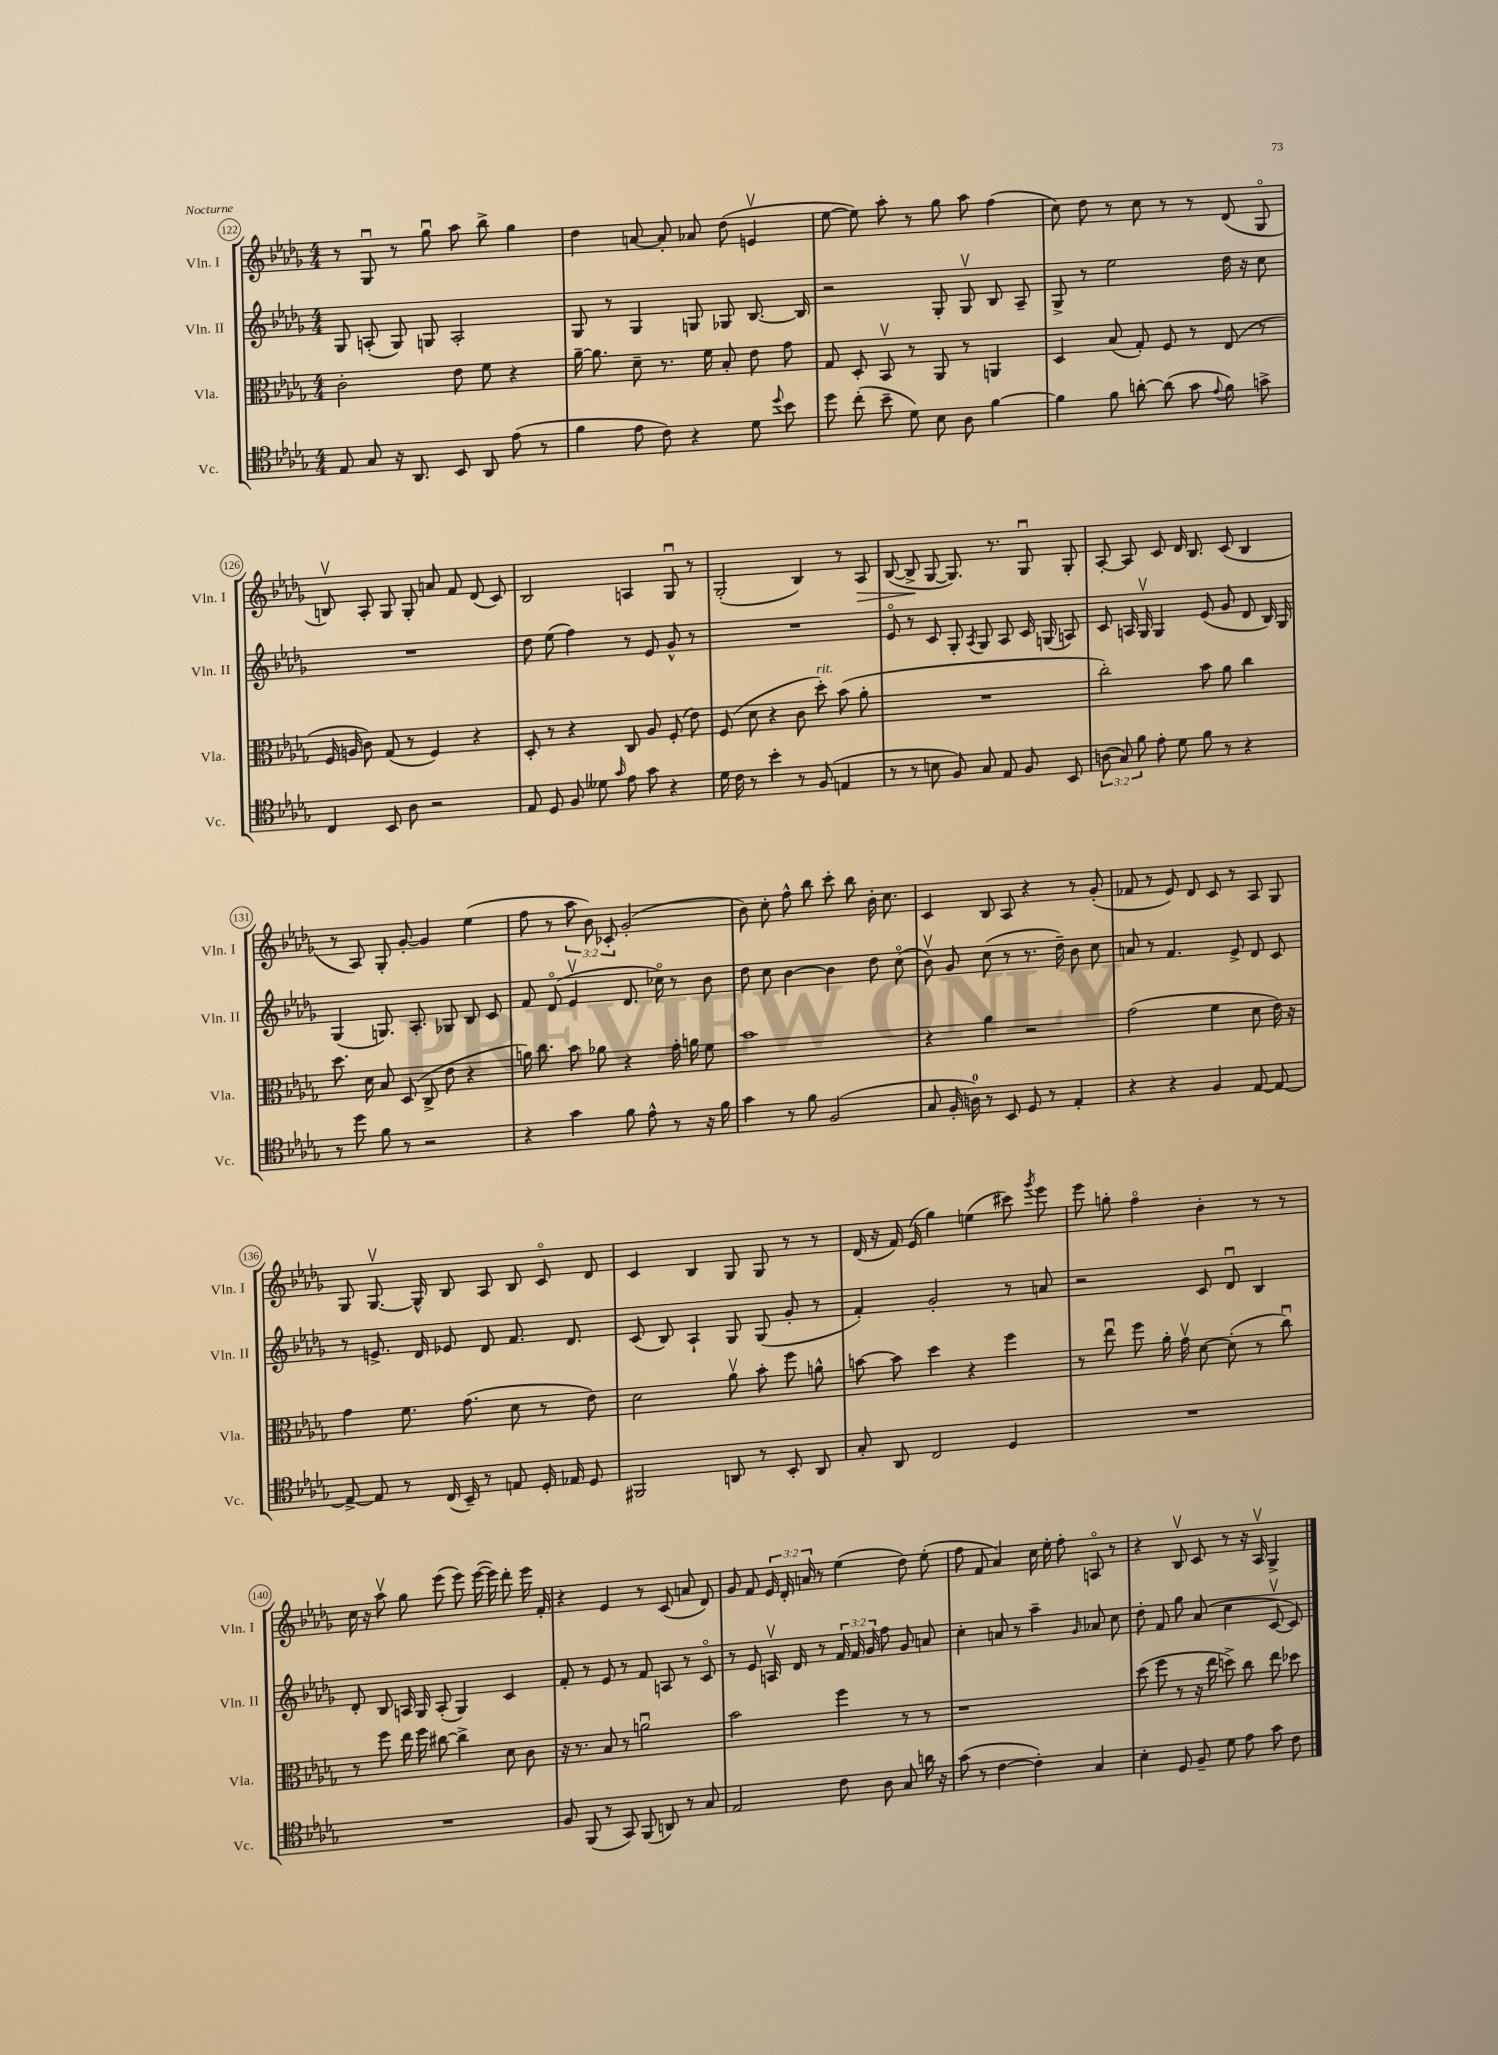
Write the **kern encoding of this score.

**kern	**kern	**kern	**kern	**dynam
*part4	*part3	*part2	*part1	*part1
*staff4	*staff3	*staff2	*staff1	*staff1
*I"Vc.	*I"Vla.	*I"Vln. II	*I"Vln. I	*
*I'Vc.	*I'Vla.	*I'Vln. II	*I'Vln. I	*
*clefC4	*clefC3	*clefG2	*clefG2	*
*k[b-e-a-d-g-]	*k[b-e-a-d-g-]	*k[b-e-a-d-g-]	*k[b-e-a-d-g-]	*
*M4/4	*M4/4	*M4/4	*M4/4	*
=122	=122	=122	=122	=122
8E-/	2c'\	8G-/	8r	.
8G-/	.	(8An'/	8G-u/	.
16r	.	8G-/)	8r	.
8.AA-/	.	.	.	.
.	.	8Gn/	8gg-u\	.
8BB-/	8e-\	2A'/	8aa-\	.
8AA-/	8f\	.	8bb-^\	.
(8e-\	4r	.	4gg-\	.
8r	.	.	.	.
=123	=123	=123	=123	=123
4f\	[16a-~\	8G-/	4dd-\	.
.	8.a-\]	.	.	.
.	.	8r	.	.
8e-\	8d-~\	4G-/	[8an/	.
8c\)	8.r	.	8a'/]	.
4r	.	8Gn/	8a-X/	.
.	16f\	.	.	.
.	8B-'/	8G-X/	(8dd-\	.
8d-\	8e-\	[8.B-/	4env/	.
8qqdd-/	.	.	.	.
8b-\	8g-\	.	.	.
.	.	16B-/]	.	.
=124	=124	=124	=124	=124
8dd-\	8G-/	2r	[8ee-\	.
(8cc'\	8D-'/	.	8ee-\])	.
8b-~\	8BB-v/	.	8aa-'\	.
8d-\)	8r	.	8r	.
8B-\	8AA-/	8G-'/	8gg-\	.
8A-\	8r	8G-v/	8aa-\	.
[4f\	4AAn/	8B-/	(4ff\	.
.	.	8A-~/	.	.
=125	=125	=125	=125	=125
4f\]	4D-/	8G-^/	8cc\)	.
.	.	8r	8dd-\	.
8f\	(8B-/	2ee-\	8r	.
[8an'\	8G-'/)	.	8cc\	.
(8a\]	8F/	.	8r	.
8g-\	8r	.	8r	.
8qqe-/	.	.	.	.
8f\)	(8E-/	16dd-\	(8d-/	.
.	.	16r	.	.
8gn^\	8r	8cc\	8G-/	.
!!LO:LB:g=z
=126	=126	=126	=126	=126
4C/	16F/	1r	8Bnv/)	.
.	16An/	.	.	.
.	8c\)	.	8A-'/	.
8BB-/	(8G-/	.	8G-/	.
8A-\	8r	.	8G-'/	.
2r	4F/)	.	8an/	.
.	.	.	8f/	.
.	4r	.	(8d-/	.
.	.	.	8c/)	.
=127	=127	=127	=127	=127
8E-/	8D-'/	8dd-\	2B-/	.
8D-/	8r	(8ee-\	.	.
8F/	4r	4ff\)	.	.
8d--X\	.	.	.	.
16qqg-/	.	.	.	.
8e-\	8C/	8r	4An/	.
8g-\	8A-/	8e-/	.	.
4r	(8F'/	8g-^^/	8G-u/	.
.	8e-\)	8r	8r	.
=128	=128	=128	=128	=128
16d-\	(8F/	1r	(2G-'/	.
16c\	.	.	.	.
8r	8d-\	.	.	.
4b-'\	4r	.	.	.
8r	8c\	.	4B-/)	.
!	!LO:TX:a:i:t=rit.	!	!	!
(8F/	8dd-'\)	.	.	.
4En/	(8b-\	.	8r	.
!	!	!	!	!LO:HP:b
.	8a-'\	.	8A-/	>
=129	=129	=129	=129	=129
8r	1r	8e-/	([8B-/	.
8r	.	8r	8B-^/]	.
8Bn\	.	8c/	[8G-/	]
8F/)	.	8G-'/	8.G-/])	.
.	.	8qA-/	.	.
8G-/	.	8G-/	.	.
.	.	.	8.r	.
8E-/	.	8A-/	.	.
8F/	.	16c/	8G-u/	.
.	.	(16Gn/	.	.
8BB-/	.	8An/)	8G-'/	.
=130	=130	=130	=130	=130
(12An\	2cc'\)	8c/	[8A-'/	.
12G-/)	.	.	.	.
.	.	16An/	8A-/]	.
12f\	.	.	.	.
.	.	16G-v/	.	.
8e-'\	.	4G-/	8c/	.
8d-\	.	.	16d-/	.
.	.	.	8.B-/	.
8f\	8b-\	(8e-/	.	.
8r	8a-\	8g-/	(8c/	.
4r	4cc\	8d-/	4B-/	.
.	.	16B-/)	.	.
.	.	16G-/	.	.
!!LO:LB:g=z
=131	=131	=131	=131	=131
8r	8.dd-\	(4G-/	8r	.
8dd-\	.	.	8A-/)	.
.	16d-\	.	.	.
8f\	8B-/	8.Gn/)	8G-'/	.
8r	(8D-/	.	[8g-'/	.
.	.	8.A-'/	.	.
2r	8C^/	.	4g-/]	.
.	8e-\	8G-X/	.	.
.	4r	8B-/	(4ee-\	.
.	.	8c/	.	.
=132	=132	=132	=132	=132
4r	16an\)	8f/	8ff\	.
.	8.cc\	.	.	.
.	.	(8d-/	8r	.
4g-\	8b-\	4e-v/	12aa-\	.
.	.	.	12b-\)	.
.	8a-X\	.	.	.
.	.	.	12c-X'/	.
8f\	4r	8.d-/	(2g-'/	.
8e-^^\	.	.	.	.
.	.	16cc-X\)	.	.
8r	16g-'\	8r	.	.
.	16an\	.	.	.
16r	8f\	8b-\	.	.
16f\	.	.	.	.
=133	=133	=133	=133	=133
4g-\	1b-	8dd-\	8b-\)	.
.	.	8cc\	8cc'\	.
8r	.	[4b-\	8ff^^\	.
8f\	.	.	8bb-\	.
(2F/	.	4b-\]	8ccc'\	.
.	.	.	8bb-\	.
.	.	8dd-\	16b-'\	.
.	.	.	8.cc\	.
.	.	(8cc\	.	.
=134	=134	=134	=134	=134
8G-/	4r	8b-v\)	4c/	.
16F'/	.	8g-/	.	.
16An\)	.	.	.	.
8r	4a-\	(8cc\	8B-/	.
8BB-/	.	8r	8A-/	.
8D-/	2r	8.r	4r	.
8r	.	.	.	.
.	.	16dd-~\)	.	.
4E-'/	.	8b-\	8r	.
.	.	8cc\	(8g-'/	.
=135	=135	=135	=135	=135
4r	(2g-\	8an/	8f-X/	.
.	.	8r	8r	.
4r	.	4.f/	8e-/)	.
.	.	.	8d-/	.
4F/	4f\	.	8c/	.
.	.	8e-^/	8r	.
[8E-/	8d-\	8d-/	8A-/	.
8E-/_	16e-\)	8c/	8G-/	.
.	16r	.	.	.
!!LO:LB:g=z
=136	=136	=136	=136	=136
8E-^/_	4g-\	8r	8G-/	.
8E-/]	.	8.en^/	[8.G-v/	.
8r	8.f\	.	.	.
.	.	16d-/	16G-^^/]	.
(16C/	.	8e-X/	8B-/	.
16BB-~/)	(8.g-\	.	.	.
8r	.	8d-/	8A-/	.
8En/	8d-\	8.f/	8B-/	.
16D-'/	8r	.	8c/	.
16E-X/	.	8.d-/	.	.
8D-/	8e-\)	.	8d-/	.
=137	=137	=137	=137	=137
2FF#X/	2d-\	(8c/	4c/	.
.	.	8B-/)	.	.
.	.	4A-`/	4B-/	.
8AAn/	8a-v\	8G-/	8G-/	.
8r	8b-'\	(8G-/	8G-/	.
8BB-'/	8ff\	8g-'/	8r	.
8AA/	8an^^\	8r	8r	.
=138	=138	=138	=138	=138
8G-'/	[8bn\	4f'/)	(16d-/	.
.	.	.	16r	.
8AA-/	8b\]	.	16f/)	.
.	.	.	(16e-/	.
2C/	4dd-\	2g-'/	4gg-\)	.
.	4r	.	(4een\	.
4D-/	4ff\	8r	8ccc#X\)	.
.	.	.	8qggg-/	.
.	.	8an/	8eee-\	.
=139	=139	=139	=139	=139
1r	8r	2r	8eee-\	.
.	8ee-u\	.	8ggn'\	.
.	8ff\	.	4ff\	.
.	16a-'\	.	.	.
.	16g-v\	.	.	.
.	[8d-\	8c/	4b-'\	.
.	(8d-'\]	8d-u/	.	.
.	8r	4B-/	8r	.
.	8ccu\)	.	8r	.
!!LO:LB:g=z
=140	=140	=140	=140	=140
1r	8r	8d-'/	16cc\	.
.	.	.	16r	.
.	8ff\	8B-/	8aa-v\	.
.	16ee-\	16An/	8gg-\	.
.	16ff\	16G-/	.	.
.	[8cc#X\	(8A'/	(8eee-\	.
.	4cc#^\]	4G-/)	8eee-\)	.
.	.	.	([16eee-\	.
.	.	.	16eee-\])	.
.	8d-\	4c/	8ddd-'\	.
.	8c\	.	16eee-\	.
.	.	.	16f'/	.
=141	=141	=141	=141	=141
8F/	16r	8f'/	4r	.
.	8.r	.	.	.
(8FF/	.	8r	.	.
8r	8B-/	8e-/	4e-/	.
8GG-/)	8r	8r	.	.
(8FF/	2anu\	8f/	8r	.
8AAn/)	.	8An/	(8c/	.
8r	.	8r	8an/	.
8G-/	.	8c/	8d-/)	.
=142	=142	=142	=142	=142
2E-/	2b-\	8r	8g-/	.
.	.	8e-/	8f/	.
.	.	16Anv/	24e-/	.
.	.	.	24d-'/	.
.	.	16d-/	.	.
.	.	.	24an/	.
.	.	8r	8r	.
8c\	4ff\	24f/	(4ee-\	.
.	.	24f/	.	.
.	.	24g-/	.	.
8A-\	.	8ff\	.	.
8G-/	8r	8g-/	8dd-\)	.
16an\	8r	8an/	(8ee-'\	.
16r	.	.	.	.
=143	=143	=143	=143	=143
(8g-\	1r	4cc'\	8ff\	.
8r	.	.	8f/	.
[4c\	.	8an/	4a-/)	.
.	.	8r	.	.
4c'\])	.	4aa-~\	16cc\	.
.	.	.	16ee-'\	.
.	.	.	8ff'\	.
.	.	16qqg-/	.	.
4G-/	.	8a-X/	8An/	.
.	.	8cc\	8r	.
=144	=144	=144	=144	=144
4B-'\	(8dd-\	8dd-'\	4r	.
.	8ff\	8f/	.	.
8D-/	8r	8gg-\	8B-v/	.
8F~/	16r	(8a-/	8c/	.
.	16ee-\	.	.	.
8d-\	8ddn^\)	4cc\	8r	.
8e-\	8cc\	.	16r	.
.	.	.	16A-v/	.
8g-\	8ee-\	[8cv/	4G-^/	.
8c\	8dd-X\	8c/])	.	.
==	==	==	==	==
*-	*-	*-	*-	*-
